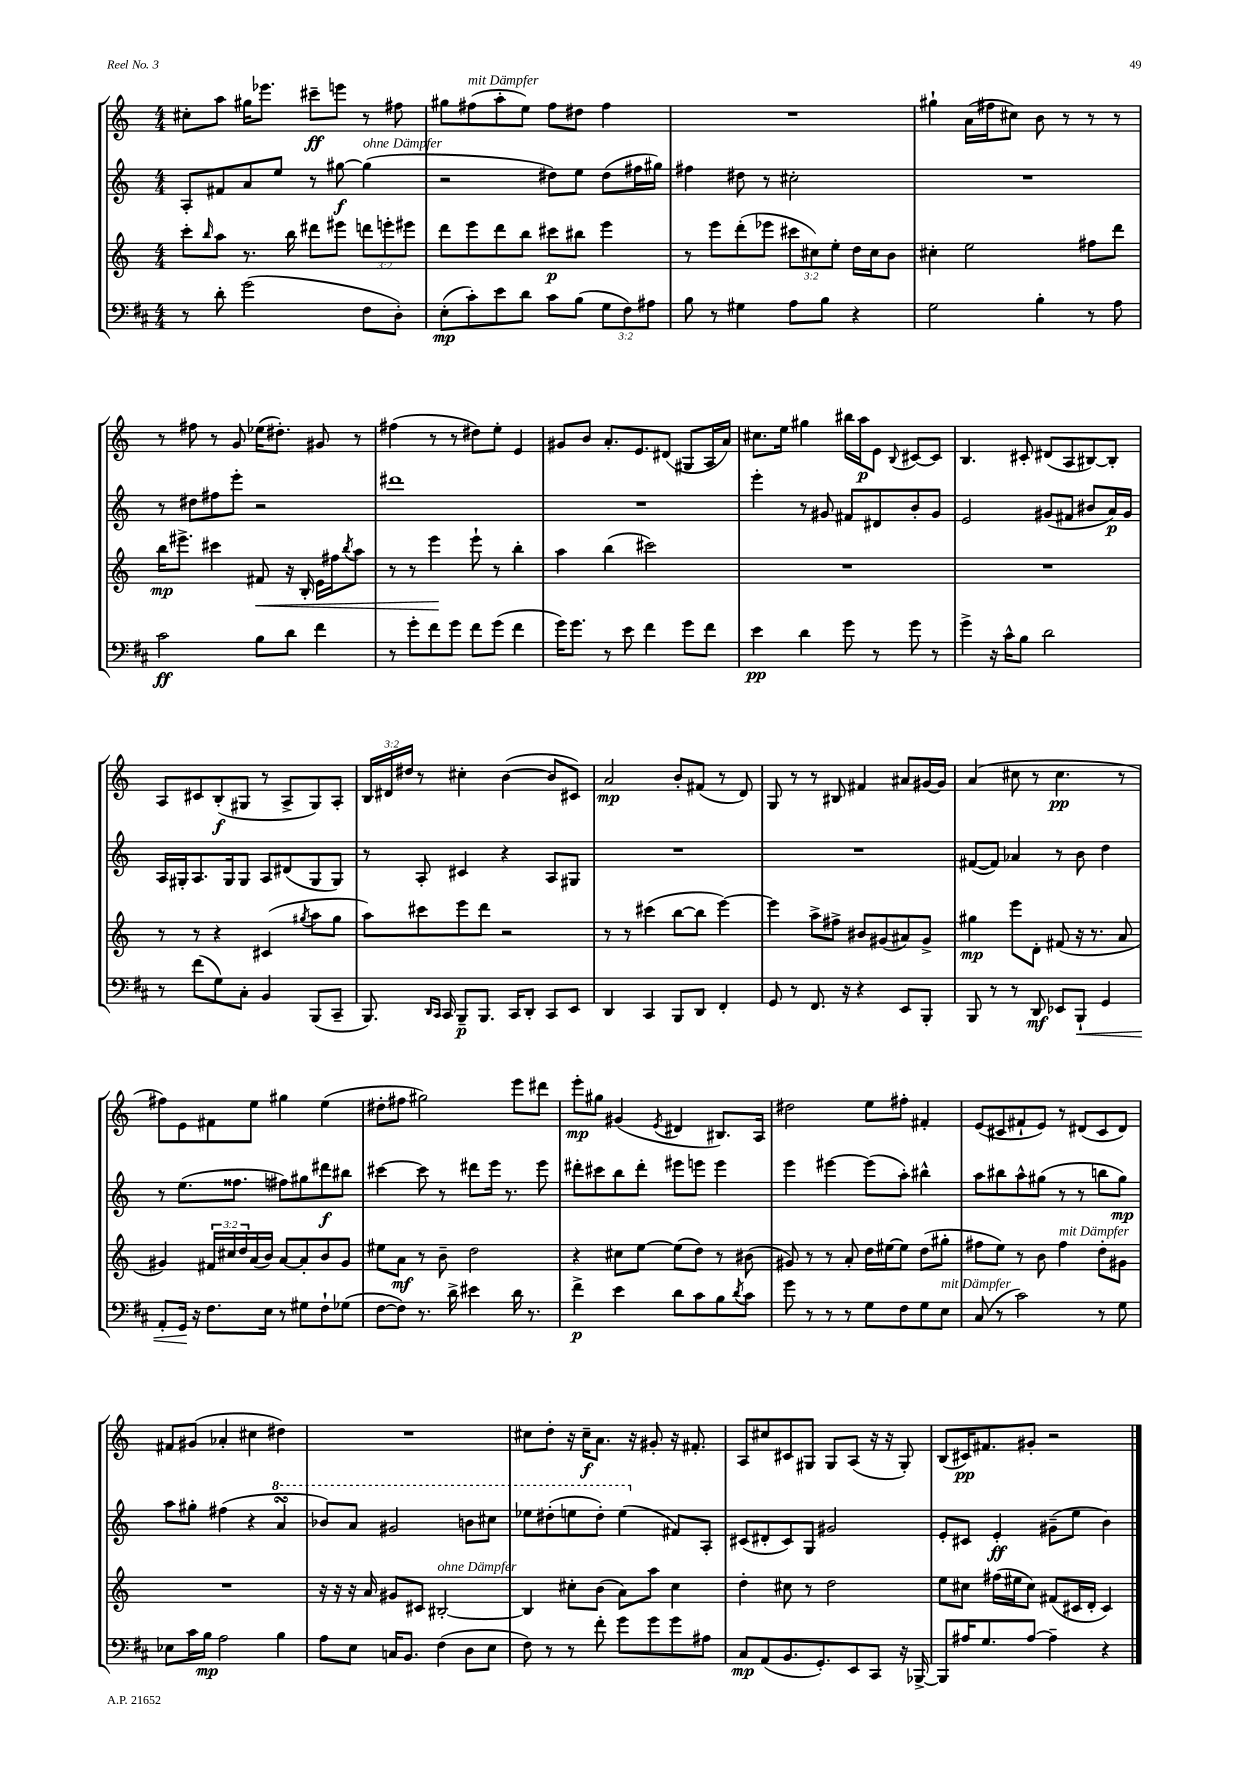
<<
\new StaffGroup <<
\new Staff = "s0" {
    \clef treble \key c \major \numericTimeSignature \time 4/4 \override Staff.TupletNumber.text = #tuplet-number::calc-fraction-text
    cis''8-. a''8 gis''16 ees'''8. cis'''8--\ff e'''8 r8 fis''8 |
    gis''8 fis''8^\markup { \italic "mit Dämpfer" }( a''8-. e''8) fis''8 dis''8 fis''4 |
    R1 |
    gis''4-! a'16( fis''16 cis''8) b'8 r8 r8 r8 |
    r8 fis''8 r8 g'8 ees''16( dis''8.-.) gis'8 r8 |
    fis''4( r8 r8 dis''8) e''8-. e'4 |
    gis'8 b'8 a'8.-. e'8. dis'8( gis8 a16 a'16) |
    cis''8. e''16 gis''4 bis''16 a''16\p e'8 \appoggiatura { b8 } cis'8~ cis'8 |
    b4. cis'8-. dis'8( a8 bis8~) bis8-. |
    a8 cis'8 b8-.\f( gis8 r8 a8-> gis8) a8-. |
    \tuplet 3/2 { b16 dis'16 dis''16 } r8 cis''4-. b'4~( b'8 cis'8) |
    a'2\mp b'8-. fis'8( r8 d'8) |
    g8 r8 r8 bis8 fis'4 ais'8 gis'16~ gis'16 |
    a'4( cis''8 r8 cis''4.\pp r8 |
    fis''8) e'8 fis'8 e''8 gis''4 e''4( |
    dis''8-. fis''8 gis''2) e'''8 dis'''8 |
    e'''8-.\mp gis''8 gis'4( \acciaccatura { e'8 } dis'4 bis8.) a16 |
    dis''2 e''8 fis''8-. fis'4-. |
    e'8( cis'8 fis'8-! e'8) r8 dis'8( cis'8 dis'8) |
    fis'8 gis'8( aes'4-. cis''4 dis''4) |
    R1 |
    cis''8 d''8-. r16 cis''16--\f a'8. r16 gis'8-. r16 fis'8.-. |
    a8 cis''8 cis'8 gis8 gis8 a8( r16 r16 gis8-.) |
    b8( cis'16\pp) fis'8. gis'8-. r2 \bar "|." |
}
\new Staff = "s1" {
    \clef treble \key c \major \numericTimeSignature \time 4/4
    a8-. fis'8 a'8 e''8 r8 gis''8~\f gis''4^\markup { \italic "ohne Dämpfer" }( |
    r2 dis''8) e''8 dis''8( fis''16 gis''16) |
    fis''4 dis''8 r8 cis''2-. |
    R1 |
    r8 dis''8 fis''8 e'''8-. r2 |
    dis'''1 |
    R1 |
    e'''4-. r8 gis'8 fis'8 dis'8 b'8-. gis'8 |
    e'2 gis'8( fis'8 bis'8 a'16\p) gis'16 |
    a16 gis16-. a8. gis16 gis8 a8 dis'8( gis8 gis8) |
    r8 a8-. cis'4 r4 a8 gis8 |
    R1 |
    R1 |
    fis'8~( fis'8) aes'4 r8 b'8 d''4 |
    r8 e''8.( fisis''8. fis''8) gis''8 dis'''8\f bis''8 |
    cis'''4~ cis'''8 r8 dis'''8 e'''16 r8. e'''8 |
    dis'''8-. cis'''8 b''8 dis'''8-. eis'''8 e'''8 e'''4 |
    e'''4 eis'''4~ eis'''8( a''8-.) bis''4-^ |
    a''8 bis''8 a''8-^ gis''8( r8 r8 b''8 gis''8\mp) |
    a''8 gis''8-. fis''4( r4 \ottava #1 a''4\turn |
    bes''8) a''8 gis''2 b''8 cis'''8 |
    ees'''8 dis'''8-.( e'''8 dis'''8-.) e'''4( \ottava #0 fis'8) a8-. |
    cis'8( dis'8-. cis'8) g8 gis'2 |
    e'8-. cis'8 e'4-.\ff gis'8--( e''8 b'4) \bar "|." |
}
\new Staff = "s2" {
    \clef treble \key c \major \numericTimeSignature \time 4/4 \override Staff.TupletNumber.text = #tuplet-number::calc-fraction-text
    c'''8-. \grace { b''16 } a''8 r8. b''16 dis'''8 eis'''8 \tuplet 3/2 { d'''8 e'''8-. eis'''8 } |
    d'''8 e'''8 d'''8 b''8 cis'''8\p bis''8 e'''4 |
    r8 e'''8 d'''8-.( ees'''8 \tuplet 3/2 { cis'''8 cis''8) e''8-. } d''16 cis''16 b'8 |
    cis''4-. e''2 fis''8 d'''8 |
    b''16\mp eis'''8.-> cis'''4 fis'8\< r16 b16-. e'16 fis''16 \acciaccatura { b''8 } a''8 |
    r8 r8 e'''4\! e'''8-! r8 b''4-. |
    a''4 b''4( cis'''2) |
    R1 |
    R1 |
    r8 r8 r4 cis'4( \acciaccatura { gis''8 } a''8 gis''8 |
    a''8) cis'''8 e'''8 d'''8 r2 |
    r8 r8 cis'''4( b''8~ b''8 e'''4~) |
    e'''4 a''8-> fis''8-> bis'8 gis'8( ais'8) gis'8-> |
    gis''4\mp e'''8 d'8-. fis'8( r16 r8. a'8 |
    gis'4) \tuplet 3/2 { fis'16 cis''16 d''16 } a'16( b'16) a'8~ a'8-. b'8 gis'8 |
    eis''8 a'8\mf r8 b'8-- d''2 |
    r4 cis''8 e''8~ e''8( d''8) r8 bis'8( |
    gis'8) r8 r8 a'8-. d''16 eis''16~ eis''8 d''8( gis''8-. |
    fis''8 e''8) r8 b'8 fis''4^\markup { \italic "mit Dämpfer" } d''8-. gis'8 |
    R1 |
    r16 r16 r16 a'16 gis'8 cis'8 bis2~-.^\markup { \italic "ohne Dämpfer" } |
    bis4 cis''8-. b'8( a'8) a''8 cis''4 |
    d''4-. cis''8 r8 d''2 |
    e''8 cis''8 fis''16( eis''16 cis''8) fis'8( cis'16 d'16-. cis'4) \bar "|." |
}
\new Staff = "s3" {
    \clef bass \key d \major \numericTimeSignature \time 4/4 \override Staff.TupletNumber.text = #tuplet-number::calc-fraction-text
    r8 d'8-. g'2( fis8 d8-.) |
    e8-.\mp( cis'8-.) e'8 d'8 cis'8 b8( \tuplet 3/2 { g8 fis8) ais8 } |
    b8 r8 gis4 a8 b8 r4 |
    g2 b4-. r8 a8 |
    cis'2\ff b8 d'8 fis'4 |
    r8 g'8-. fis'8 g'8 fis'8 g'8( fis'4 |
    g'16) g'8. r8 e'8 fis'4 g'8 fis'8 |
    e'4\pp d'4 g'8 r8 g'8 r8 |
    g'4-> r16 cis'16-^ b8 d'2 |
    r8 fis'8( g8) cis8-. b,4 b,,8( cis,8-- |
    b,,8.) \grace { d,16 cis,16 } cis,16 b,,8--\p b,,8. cis,16 d,8-. cis,8 e,8 |
    d,4 cis,4 b,,8 d,8 fis,4-. |
    g,8 r8 fis,8. r16 r4 e,8 b,,8-. |
    b,,8 r8 r8 d,8\mf ees,8 b,,8-!\< g,4 |
    a,8-. g,16\! r16 fis8. e16 r8 gis8 fis8-! ges8( |
    fis8~ fis8) r8. d'16-> eis'4 d'16 r8. |
    fis'4->\p e'4 d'8 cis'8 b8 \acciaccatura { d'8 } cis'8 |
    g'8 r8 r8 r8 g8 fis8 g8 e8^\markup { \italic "mit Dämpfer" } |
    cis8( r8 cis'2) r8 g8 |
    ees8 cis'16 b16\mp a2 b4 |
    a8 e8 c16 b,8. fis4( d8 e8 |
    fis8) r8 r8 fis'8-. g'8 g'8 g'8 ais8 |
    cis8\mp a,8( b,8. g,8.-.) e,8 cis,8 r16 bes,,16~-> |
    bes,,8 ais16 g8. ais8~ ais4-- r4 \bar "|." |
}
>>
>>
\layout { \context { \Score \remove "Bar_number_engraver" } }
